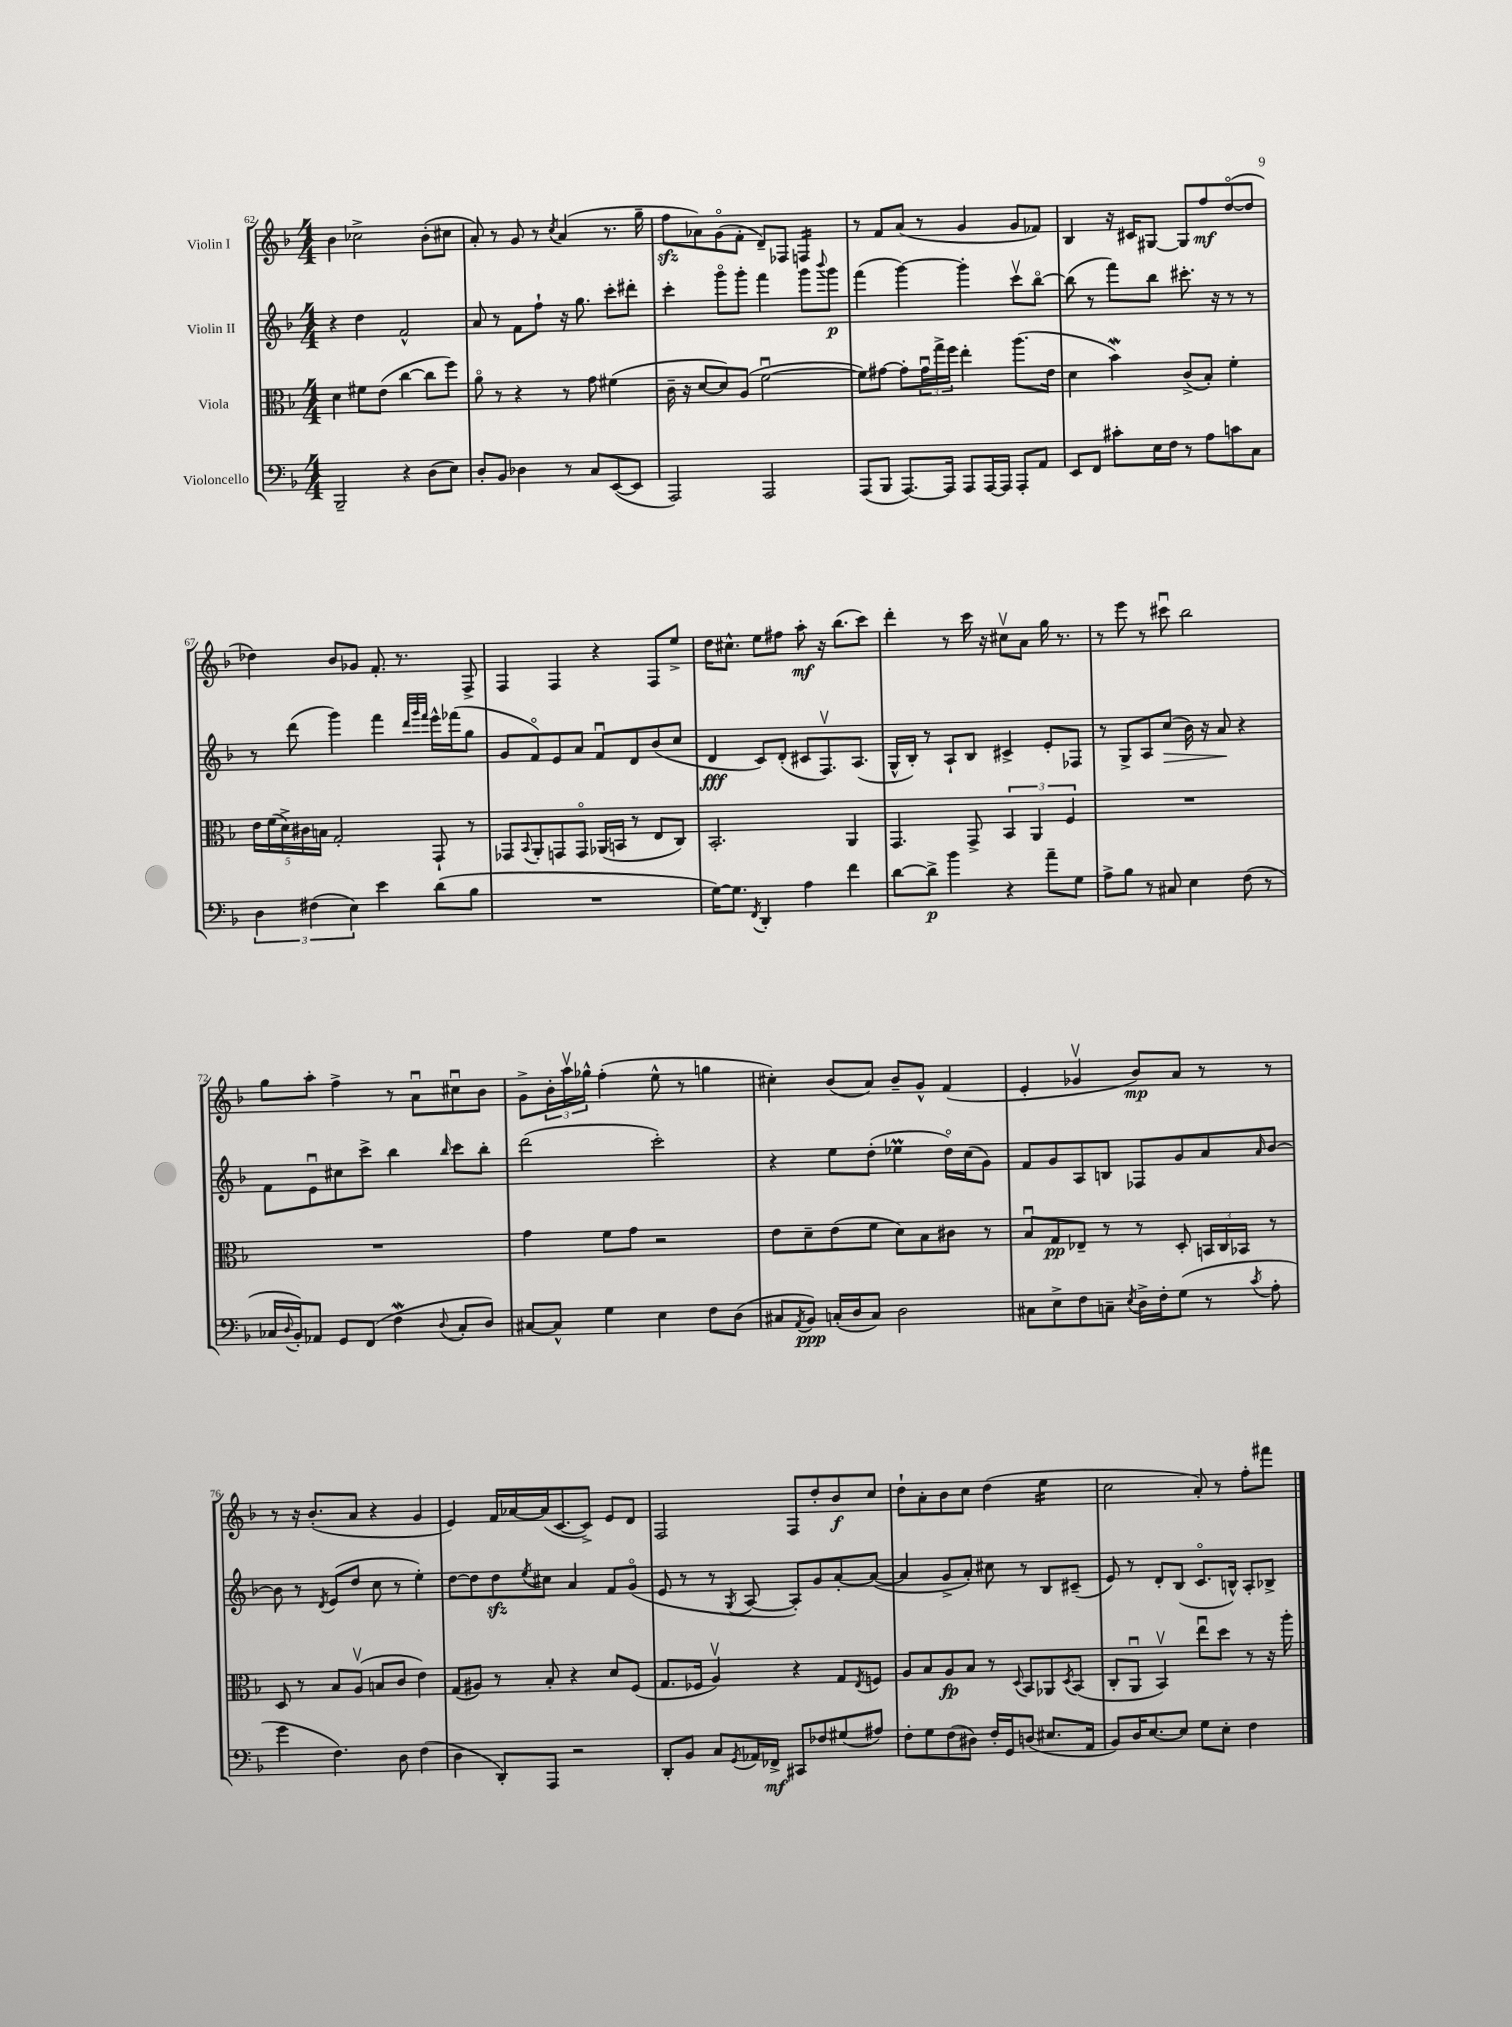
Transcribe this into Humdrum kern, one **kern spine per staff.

**kern	**dynam	**kern	**dynam	**kern	**dynam	**kern	**dynam
*part4	*part4	*part3	*part3	*part2	*part2	*part1	*part1
*staff4	*staff4	*staff3	*staff3	*staff2	*staff2	*staff1	*staff1
*I"Violoncello	*	*I"Viola	*	*I"Violin II	*	*I"Violin I	*
*clefF4	*	*clefC3	*	*clefG2	*	*clefG2	*
*k[b-]	*	*k[b-]	*	*k[b-]	*	*k[b-]	*
*M4/4	*	*M4/4	*	*M4/4	*	*M4/4	*
=62	=62	=62	=62	=62	=62	=62	=62
2BBB-~/	.	4d\	.	4r	.	4b-\	.
.	.	8f#X\L	.	4dd\	.	2cc-X^\	.
.	.	(8e\J	.	.	.	.	.
4r	.	[4cc\	.	2f^^/	.	.	.
(8D\L	.	8cc\L]	.	.	.	(8b-'\L	.
8E\J)	.	8ff\J)	.	.	.	8cc#X\J	.
=63	=63	=63	=63	=63	=63	=63	=63
8D'/L	.	8a\	.	8a/	.	8a'/)	.
8BB-/J	.	8r	.	8r	.	8r	.
4D-X\	.	4r	.	8f\L	.	8g/	.
.	.	.	.	8ff`\J	.	8r	.
.	.	.	.	.	.	8qcc/	.
8r	.	8r	.	16r	.	(4a/	.
.	.	.	.	8.gg\	.	.	.
8C/L	.	8g\	.	.	.	.	.
([8EE/	.	(4f#X\	.	8ccc'\L	.	8.r	.
8EE/J]	.	.	.	8ddd#X'\J	.	.	.
.	.	.	.	.	.	16gg~\	.
=64	=64	=64	=64	=64	=64	=64	=64
2AAA/)	.	16c~\	.	4ccc'\	.	8ffzz\L	.
.	.	16r	.	.	.	.	.
.	.	[8d/L	.	.	.	8a-X\)	.
.	.	8d/])	.	8ggg\L	.	(8g\	.
.	.	(8A/J	.	8ggg'\J	.	8f'\J	.
2AAA/	.	[2fu\	.	4fff\	.	8d~/L)	.
.	.	.	.	.	.	8F-X/J	.
*	*	*	*	*	*	*tremolo	*
.	.	.	.	8ggg\L	.	16Fn/LL	.
.	.	.	.	.	.	16Fn/	.
.	.	.	.	8qqbbb-/	.	.	.
.	.	.	.	8ggg\J	p	16Fn/	.
.	.	.	.	.	.	16Fn/JJ	.
*	*	*	*	*	*	*Xtremolo	*
=65	=65	=65	=65	=65	=65	=65	=65
(8AAA/L	.	8f\L])	.	(4fff\	.	8r	.
8BBB-/J	.	[8g#X\J	.	.	.	8f/L	.
[8.AAA/L)	.	8g#'\L]	.	[4ggg\)	.	(8a/J	.
.	.	24g#u\L	.	.	.	8r	.
.	.	24gg^\	.	.	.	.	.
16AAA/Jk]	.	.	.	.	.	.	.
.	.	24ff\JJ	.	.	.	.	.
8AAA/L	.	4ee'\	.	4ggg'\]	.	4g/	.
[16AAA/L	.	.	.	.	.	.	.
16AAA/JJ]	.	.	.	.	.	.	.
8AAA'/L	.	(8.aa\L	.	8cccv\L	.	8g/L	.
8AA/J	.	.	.	[8bb-\J	.	8f-X/J)	.
.	.	16e\Jk	.	.	.	.	.
=66	=66	=66	=66	=66	=66	=66	=66
8EE/L	.	4d\	.	(8bb-\]	.	4B-/	.
8FF/J	.	.	.	8r	.	.	.
8c#X'\L	.	4b-w\)	.	8fff\L)	.	16r	.
.	.	.	.	.	.	16c#X/KL	.
16E\L	.	.	.	8bb-\J	.	[8G#X/J	.
16F\JJ	.	.	.	.	.	.	.
8r	.	(8c^/L	.	8.ccc#X'\	.	8G#/L]	.
8A\L	.	8B-'/J)	.	.	.	8ff/	mf
.	.	.	.	16r	.	.	.
8cn\	.	4f'\	.	8r	.	([8dd/	.
8C\J	.	.	.	8r	.	8dd/J]	.
!!LO:LB:g=z
=67	=67	=67	=67	=67	=67	=67	=67
6D\	.	20e\LL	.	8r	.	4dd-X\)	.
.	.	(20f\	.	.	.	.	.
.	.	20d^\)	.	.	.	.	.
.	.	.	.	(8ddd\	.	.	.
.	.	20c#X\	.	.	.	.	.
(6F#X\	.	.	.	.	.	.	.
.	.	20Bn\JJ	.	.	.	.	.
.	.	2G'/	.	4ggg\)	.	8b-/L	.
6E\)	.	.	.	.	.	.	.
.	.	.	.	.	.	8g-X/J	.
4e\	.	.	.	4fff\	.	8.f'/	.
.	.	.	.	.	.	8.r	.
.	.	.	.	32qqddd/LLL	.	.	.
.	.	.	.	32qqggg/	.	.	.
.	.	.	.	32qqfff/JJJ	.	.	.
(8d\L	.	8GG`/	.	16eee^^\LL	.	.	.
.	.	.	.	(16fff-X\J	.	.	.
8B-\J	.	8r	.	8gg\J	.	8F^/	.
=68	=68	=68	=68	=68	=68	=68	=68
1r	.	8GG-X/L	.	8g/L	.	4F/	.
.	.	8qqBB-/	.	.	.	.	.
.	.	8AA'/	.	8f/)	.	.	.
.	.	8GGn/	.	8e/	.	4F/	.
.	.	8GG/J	.	8a/J	.	.	.
.	.	(16AA-X/LL	.	8fu/L	.	4r	.
.	.	16BBn/JJ	.	.	.	.	.
.	.	8r	.	8d/	.	.	.
.	.	8E/L	.	(8b-/	.	8F/L	.
.	.	8C/J)	.	8cc/J	.	8ee^/J	.
=69	=69	=69	=69	=69	=69	=69	=69
[16G\KL)	.	2.BB-'/	.	4d/	fff	16dd\KL	.
8.G\J]	.	.	.	.	.	8.cc#X^^\J	.
8qFF/	.	.	.	.	.	.	.
4DD'/	.	.	.	8c/L)	.	8ee\L	.
.	.	.	.	(8d'/J	.	8ff#X\J	.
4A\	.	.	.	8c#X/L	.	8aa'\	mf
.	.	.	.	8.Fv/)	.	16r	.
.	.	.	.	.	.	(8.bb-\L	.
4f\	.	4AA/	.	.	.	.	.
.	.	.	.	(8.A/J	.	.	.
.	.	.	.	.	.	8ccc\J)	.
=70	=70	=70	=70	=70	=70	=70	=70
[8d\L	.	4.GG/	.	16G^^/LL	.	4ddd'\	.
.	.	.	.	16B-'/JJ)	.	.	.
8d^\J]	p	.	.	8r	.	.	.
4b-\	.	.	.	8A`/L	.	8r	.
.	.	8GG^/	.	8B-/J	.	16ccc\	.
.	.	.	.	.	.	16r	.
4r	.	6BB-/	.	4c#X^/	.	8cc#Xv\L	.
.	.	.	.	.	.	8a\J	.
.	.	6AA/	.	.	.	.	.
8a~\L	.	.	.	8e'/L	.	16gg\	.
.	.	.	.	.	.	8.r	.
.	.	6F/	.	.	.	.	.
8G\J	.	.	.	8F-X/J	.	.	.
=71	=71	=71	=71	=71	=71	=71	=71
8A^\L	.	1r	.	8r	.	8r	.
8B-\J	.	.	.	8G^/L	.	8eee\	.
8r	.	.	.	8A/	.	8r	.
!	!	!	!	!	!LO:HP:b	!	!
8C#X/	.	.	.	(8cc/J	>	8ccc#Xu\	.
4E\	.	.	.	16b-\)	.	2bb-\	.
.	.	.	.	16r	.	.	.
.	.	.	.	8a/	.	.	.
(8F\	.	.	.	4r	]	.	.
8r	.	.	.	.	.	.	.
!!LO:LB:g=z
=72	=72	=72	=72	=72	=72	=72	=72
16C-X/LL	.	1r	.	8f\L	.	8gg\L	.
8qqD/	.	.	.	.	.	.	.
16BB-'/J)	.	.	.	.	.	.	.
8AA-X/J	.	.	.	8eu\	.	8aa'\J	.
8GG/L	.	.	.	8cc#X\	.	4ff^\	.
(8FF/J	.	.	.	8ccc^\J	.	.	.
4Fw\	.	.	.	4bb-\	.	8r	.
.	.	.	.	.	.	8au\L	.
8qqD/	.	.	.	16qqbb-/	.	.	.
8C-'/L	.	.	.	8ccc\L	.	8cc#Xu\	.
8D/J)	.	.	.	8bb-'\J	.	8b-\J	.
=73	=73	=73	=73	=73	=73	=73	=73
[8C#X/L	.	4g\	.	(2ddd\	.	8g^\L	.
8C#^^/J]	.	.	.	.	.	24b-'\L	.
.	.	.	.	.	.	24aav\	.
.	.	.	.	.	.	24gg-X^^\JJ	.
4G\	.	8f\L	.	.	.	(4ff'\	.
.	.	8g\J	.	.	.	.	.
4E\	.	2r	.	2ccc'\)	.	8ee^^\	.
.	.	.	.	.	.	8r	.
8F\L	.	.	.	.	.	4ggn\	.
(8D\J	.	.	.	.	.	.	.
=74	=74	=74	=74	=74	=74	=74	=74
8C#X/L	.	8e\L	.	4r	.	4cc#X'\)	.
8qAA/	.	.	.	.	.	.	.
8BB-/J)	ppp	8d~\	.	.	.	.	.
(16Cn'/LL	.	(8e\	.	8ee\L	.	(8b-/L	.
16D/J	.	.	.	.	.	.	.
8C/J)	.	8f\J	.	(8dd'\J	.	8a/J)	.
2D\	.	8d\L)	.	4ee-XM\	.	8b-~/L	.
.	.	8B-\	.	.	.	8g^^/J	.
.	.	8c#X\J	.	16dd\LL)	.	(4f/	.
.	.	.	.	(16cc\J	.	.	.
.	.	8r	.	8g\J)	.	.	.
=75	=75	=75	=75	=75	=75	=75	=75
8C#X\L	.	8B-u/L	.	8f/L	.	4e'/	.
8E^\	.	8G/	pp	8g/	.	.	.
8F\	.	8E-X~/J	.	8A/	.	4g-Xv/	.
8Cn~\J	.	8r	.	8Bn/J	.	.	.
8qE/	.	.	.	.	.	.	.
16D^\LL	.	8r	.	8F-X/L	.	8b-/L)	mp
16F'\J	.	.	.	.	.	.	.
(8G\J	.	8D'/	.	8g/	.	8a/J	.
8r	.	24BBn/LL	.	8a/	.	8r	.
.	.	24C/	.	.	.	.	.
.	.	24BB-X/JJ	.	.	.	.	.
8qc/	.	.	.	16qqa/	.	.	.
8A'\	.	8r	.	[8b-/J	.	8r	.
!!LO:LB:g=z
=76	=76	=76	=76	=76	=76	=76	=76
4g\	.	8D/	.	8b-\]	.	8r	.
.	.	8r	.	8r	.	16r	.
.	.	.	.	.	.	(8.b-'/L	.
.	.	.	.	8qd/	.	.	.
4.F\)	.	8B-/L	.	(8e/L	.	.	.
.	.	(8Av/J	.	8dd/J	.	8a/J	.
.	.	8Bn/L	.	8cc\	.	4r	.
8D\	.	8c/J	.	8r	.	.	.
(4F\	.	4e\)	.	4ee'\)	.	4g/	.
=77	=77	=77	=77	=77	=77	=77	=77
4D\	.	(8G/L	.	[8dd\L	.	4e/)	.
.	.	8A#X/J)	.	8dd\]	.	.	.
8DD'/L)	.	8r	.	8ddzz\	.	16f/LL	.
.	.	.	.	.	.	[16a-X/	.
.	.	.	.	8qee/	.	.	.
8AAA/J	.	8B-'/	.	8cc#X\J	.	(16a-/J]	.
.	.	.	.	.	.	[8.c/	.
2r	.	4r	.	4a/	.	.	.
.	.	.	.	.	.	8c^/J])	.
.	.	8d/L	.	8f/L	.	8e/L	.
.	.	(8F/J	.	(8g/J	.	8d/J	.
=78	=78	=78	=78	=78	=78	=78	=78
8DD'/L	.	8.G/L	.	8e/	.	2F/	.
8BB-/J	.	.	.	8r	.	.	.
.	.	16F-X/Jk	.	.	.	.	.
8C/L	.	4Av/)	.	8r	.	.	.
8qGG/	.	.	.	8qG/	.	.	.
16AA-X/L	.	.	.	[8A/	.	.	.
16FF-X^/JJ	mf	.	.	.	.	.	.
8CC#X/L	.	4r	.	8A'/L])	.	8F/L	.
8F-X/	.	.	.	8g/	.	8dd'/	.
(8G#X/	.	8G/L	.	[8a'/	.	8b-/	f
.	.	8qE/	.	.	.	.	.
8A#X/J)	.	8Fn/J	.	(8a/J_	.	8cc/J	.
=79	=79	=79	=79	=79	=79	=79	=79
8F'\L	.	8A/L	.	4a/]	.	8dd`\L	.
8G\	.	8B-/	.	.	.	8a'\	.
(8F\	.	8A/	fp	8g^/L	.	8b-\	.
8D#X\J)	.	8B-/J	.	8a'/J)	.	8cc\J	.
16F'/LL	.	8r	.	8cc#X\	.	(4dd\	.
16GG/J	.	.	.	.	.	.	.
.	.	8qqD/	.	.	.	.	.
(8Dn/J	.	8BB-/L	.	8r	.	.	.
*	*	*	*	*	*	*tremolo	*
8.E#X/L	.	8AA-X/	.	8B-/L	.	16ee\LL	.
.	.	.	.	.	.	16ee\	.
.	.	8qD/	.	.	.	.	.
.	.	(8BB-/J	.	(8c#X~/J	.	16ee\	.
16AA/Jk	.	.	.	.	.	16ee\JJ	.
*	*	*	*	*	*	*Xtremolo	*
=80	=80	=80	=80	=80	=80	=80	=80
8BB-/L)	.	8C'/L	.	8e/)	.	2cc\	.
16D/K	.	8AAu/J	.	8r	.	.	.
[8.E/	.	.	.	.	.	.	.
.	.	4BB-v/)	.	8d'/L	.	.	.
8E/J]	.	.	.	(8B-/J	.	.	.
8G\L	.	8eeu\L	.	8.c/L	.	8a'/)	.
8E'\J	.	8dd\J	.	.	.	8r	.
.	.	.	.	16Bn^^/Jk)	.	.	.
4F\	.	8r	.	8A'/L	.	8ff'\L	.
.	.	16r	.	8B-X^/J	.	8fff#X\J	.
.	.	16aa'\	.	.	.	.	.
==	==	==	==	==	==	==	==
*-	*-	*-	*-	*-	*-	*-	*-
